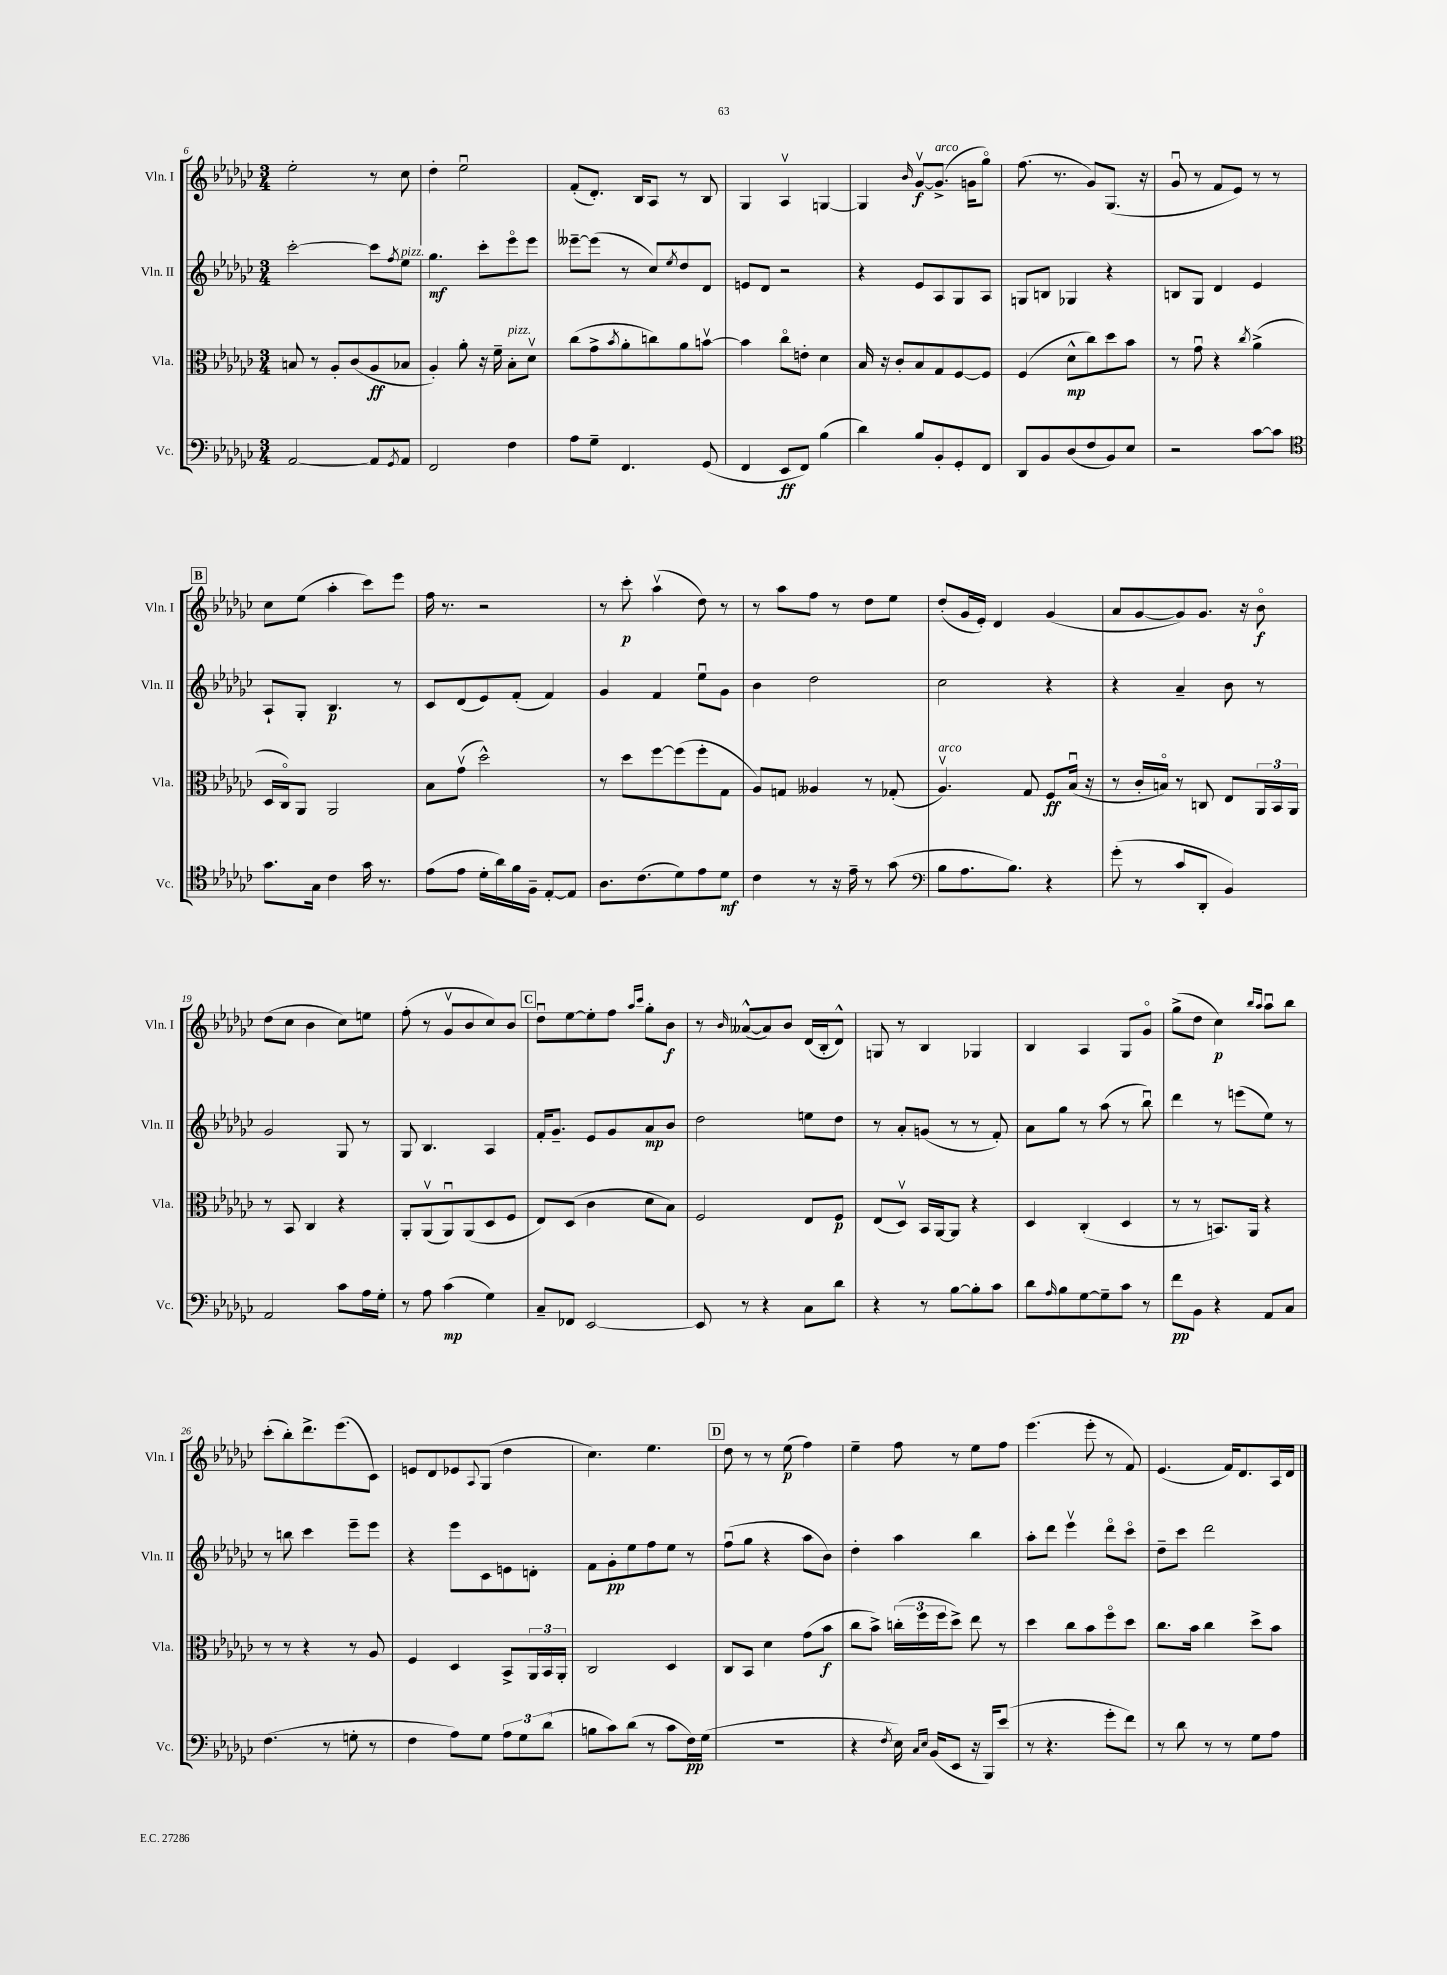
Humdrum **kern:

**kern	**dynam	**kern	**dynam	**kern	**dynam	**kern	**dynam
*part4	*part4	*part3	*part3	*part2	*part2	*part1	*part1
*staff4	*staff4	*staff3	*staff3	*staff2	*staff2	*staff1	*staff1
*I"Vc.	*	*I"Vla.	*	*I"Vln. II	*	*I"Vln. I	*
*I'Vc.	*	*I'Vla.	*	*I'Vln. II	*	*I'Vln. I	*
*clefF4	*	*clefC3	*	*clefG2	*	*clefG2	*
*k[b-e-a-d-g-c-]	*	*k[b-e-a-d-g-c-]	*	*k[b-e-a-d-g-c-]	*	*k[b-e-a-d-g-c-]	*
*M3/4	*	*M3/4	*	*M3/4	*	*M3/4	*
=6	=6	=6	=6	=6	=6	=6	=6
[2AA-/	.	8Bn/	.	[2ccc-'\	.	2ee-'\	.
.	.	8r	.	.	.	.	.
.	.	8A-'/L	.	.	.	.	.
.	.	(8c-/	.	.	.	.	.
8AA-/L]	.	8A-/	ff	8ccc-\L]	.	8r	.
8qGG-/	.	.	.	8qff/	.	.	.
!	!	!	!	!LO:TX:a:i:t=pizz.	!	!	!
8AA-/J	.	8B-X/J	.	8ee-\J	.	8cc-\	.
=7	=7	=7	=7	=7	=7	=7	=7
2FF/	.	4A-'/)	.	4.gg-\	mf	4dd-'\	.
.	.	8a-'\	.	.	.	2ee-u\	.
.	.	16r	.	8ccc-'\L	.	.	.
.	.	16f~\	.	.	.	.	.
!	!	!LO:TX:a:i:t=pizz.	!	!	!	!	!
4F\	.	8B-'\L	.	8eee-\	.	.	.
.	.	8d-v\J	.	8eee-\J	.	.	.
=8	=8	=8	=8	=8	=8	=8	=8
8A-\L	.	(8cc-\L	.	[8eee--X~\L	.	(8f'/L	.
8G-~\J	.	8g-^\	.	(8eee--\J]	.	8.d-'/J)	.
.	.	8qb-/	.	.	.	.	.
4.FF/	.	8a-'\	.	8r	.	.	.
.	.	.	.	.	.	16B-/KL	.
.	.	8ccn\)	.	8cc-/L)	.	8A-/J	.
.	.	.	.	8qee-/	.	.	.
.	.	8a-\	.	8dd-/	.	8r	.
(8GG-/	.	[8bnv\J	.	8d-/J	.	8B-/	.
=9	=9	=9	=9	=9	=9	=9	=9
4FF/	.	4b\]	.	8en/L	.	4G-/	.
.	.	.	.	8d-/J	.	.	.
8EE-/L	ff	8cc-\L	.	2r	.	4A-v/	.
8FF/J)	.	8en'\J	.	.	.	.	.
(4B-\	.	4d-\	.	.	.	[4Gn/	.
=10	=10	=10	=10	=10	=10	=10	=10
4d-\)	.	16B-/	.	4r	.	4G/]	.
.	.	16r	.	.	.	.	.
.	.	8c-'/L	.	.	.	.	.
.	.	.	.	.	.	16qqb-/	.
8B-/L	.	8B-/	.	8e-/L	.	[8g-v/L	f
!	!	!	!	!	!	!LO:TX:a:i:t=arco	!
8BB-'/	.	8G-/	.	8A-/	.	(8.g-^/J]	.
8GG-'/	.	[8F/	.	8G-/	.	.	.
.	.	.	.	.	.	16gn\KL	.
8FF/J	.	8F/J]	.	8A-/J	.	8gg-\J)	.
=11	=11	=11	=11	=11	=11	=11	=11
8DD-/L	.	(4F/	.	8Gn/L	.	(8.ff\	.
8BB-/	.	.	.	8Bn/J	.	.	.
.	.	.	.	.	.	8.r	.
(8D-/	.	8d-^^\L	mp	4G-X/	.	.	.
8F/	.	8cc-\)	.	.	.	8g-/L)	.
8BB-/)	.	8dd-\	.	4r	.	(8.G-/J	.
8E-/J	.	8b-\J	.	.	.	.	.
.	.	.	.	.	.	16r	.
=12	=12	=12	=12	=12	=12	=12	=12
2r	.	8r	.	8Bn/L	.	8g-u/	.
.	.	8g-u\	.	8G-/J	.	8r	.
.	.	4r	.	4d-/	.	8f/L	.
.	.	.	.	.	.	8e-/J)	.
.	.	8qcc-/	.	.	.	.	.
[8c-\L	.	(4a-^\	.	4e-/	.	8r	.
8c-\J]	.	.	.	.	.	8r	.
!!LO:LB:g=z
!!LO:REH:place=s1:t=B
=13	=13	=13	=13	=13	=13	=13	=13
*clefC4	*	*	*	*	*	*	*
8.g-\L	.	16D-/LL	.	8A-`/L	.	8cc-\L	.
.	.	16C-/J)	.	.	.	.	.
.	.	8AA-/J	.	8G-'/J	.	(8ee-\J	.
16G-\Jk	.	.	.	.	.	.	.
4c-\	.	2AA-/	.	4.B-/	p	4aa-'\	.
16g-\	.	.	.	.	.	8ccc-\L)	.
8.r	.	.	.	.	.	.	.
.	.	.	.	8r	.	8eee-\J	.
=14	=14	=14	=14	=14	=14	=14	=14
(8e-\L	.	8B-\L	.	8c-/L	.	16ff\	.
.	.	.	.	.	.	8.r	.
8e-\J	.	(8g-v\J	.	(8d-/	.	.	.
16d-'\LL	.	2dd-^^\)	.	8e-/)	.	2r	.
16a-\)	.	.	.	.	.	.	.
16f\	.	.	.	(8f'/J	.	.	.
16F~\JJ	.	.	.	.	.	.	.
[8E-'/L	.	.	.	4f/)	.	.	.
8E-/J]	.	.	.	.	.	.	.
=15	=15	=15	=15	=15	=15	=15	=15
8.A-\L	.	8r	.	4g-/	.	8r	.
.	.	8dd-\L	.	.	.	8ccc-'\	p
(8.c-\	.	.	.	.	.	.	.
.	.	[8ff\	.	4f/	.	(4aa-v\	.
8d-\)	.	(8ff\]	.	.	.	.	.
8e-\	.	8ff'\	.	8ee-u\L	.	8dd-\)	.
8d-\J	mf	8G-\J	.	8g-\J	.	8r	.
=16	=16	=16	=16	=16	=16	=16	=16
4c-\	.	8A-/L)	.	4b-\	.	8r	.
.	.	8Gn/J	.	.	.	8aa-\L	.
8r	.	4A--X/	.	2dd-\	.	8ff\J	.
16r	.	.	.	.	.	8r	.
16e-~\	.	.	.	.	.	.	.
8r	.	8r	.	.	.	8dd-\L	.
(8g-\	.	(8G-X'/	.	.	.	8ee-\J	.
=17	=17	=17	=17	=17	=17	=17	=17
*clefF4	*	*	*	*	*	*	*
!	!	!LO:TX:a:i:t=arco	!	!	!	!	!
8B-\L	.	4.A-v/)	.	2cc-\	.	(8dd-'/L	.
8.A-\	.	.	.	.	.	16g-/L	.
.	.	.	.	.	.	16e-'/JJ)	.
.	.	.	.	.	.	4d-/	.
8.B-\J)	.	.	.	.	.	.	.
.	.	8G-/	.	.	.	.	.
4r	.	8F/L	ff	4r	.	(4g-/	.
.	.	(16B-u/Jk	.	.	.	.	.
.	.	16r	.	.	.	.	.
=18	=18	=18	=18	=18	=18	=18	=18
(8g-'\	.	8r	.	4r	.	8a-/L	.
8r	.	16c-'/LL	.	.	.	[8g-/	.
.	.	16Bn/JJ)	.	.	.	.	.
8c-/L	.	8r	.	4a-~/	.	8g-/])	.
8DD-'/J	.	8Cn/	.	.	.	8.g-/J	.
4BB-/)	.	8E-/L	.	8b-\	.	.	.
.	.	.	.	.	.	16r	.
.	.	24AA-/L	.	8r	.	8b-\	f
.	.	24BB-/	.	.	.	.	.
.	.	24AA-/JJ	.	.	.	.	.
!!LO:LB:g=z
=19	=19	=19	=19	=19	=19	=19	=19
2AA-/	.	8r	.	2g-/	.	(8dd-\L	.
.	.	8BB-/	.	.	.	8cc-\J	.
.	.	4C-/	.	.	.	4b-\	.
8c-\L	.	4r	.	8G-/	.	8cc-\L)	.
16A-\L	.	.	.	8r	.	8een\J	.
16G-'\JJ	.	.	.	.	.	.	.
=20	=20	=20	=20	=20	=20	=20	=20
8r	.	8AA-'/L	.	8G-/	.	(8ff'\	.
8A-\	.	(8AA-v/	.	4.B-/	.	8r	.
(4c-\	mp	8AA-u/)	.	.	.	8g-v/L	.
.	.	(8AA-/	.	.	.	8b-/	.
4G-\)	.	8D-/	.	4A-/	.	8cc-/)	.
.	.	8F/J	.	.	.	8b-/J	.
!!LO:REH:place=s1:t=C
=21	=21	=21	=21	=21	=21	=21	=21
8C-~/L	.	8E-/L)	.	16f'/KL	.	8dd-u\L	.
.	.	.	.	8.g-~/J	.	.	.
8FF-X/J	.	(8D-/J	.	.	.	[8ee-\	.
[2EE-/	.	4c-\	.	8e-/L	.	8ee-'\]	.
.	.	.	.	8g-/	.	8ff\J	.
.	.	.	.	.	.	16qqaa-/LL	.
.	.	.	.	.	.	16qqccc-/JJ	.
.	.	8d-\L	.	8a-/	mp	8gg-'\L	.
.	.	8B-\J)	.	8b-/J	.	8b-\J	f
=22	=22	=22	=22	=22	=22	=22	=22
8EE-/]	.	2F/	.	2dd-\	.	8r	.
.	.	.	.	.	.	16qqb-/	.
8r	.	.	.	.	.	([8a--X^^/L	.
4r	.	.	.	.	.	8a--/])	.
.	.	.	.	.	.	8b-/J	.
8C-\L	.	8E-/L	.	8een\L	.	(16d-/LL	.
.	.	.	.	.	.	16B-'/J	.
8d-\J	.	8F/J	p	8dd-\J	.	8d-^^/J)	.
=23	=23	=23	=23	=23	=23	=23	=23
4r	.	(8E-/L	.	8r	.	8Gn/	.
.	.	8D-v/J)	.	8a-'/L	.	8r	.
8r	.	16BB-/LL	.	(8gn/J	.	4B-/	.
.	.	[16AA-/J	.	.	.	.	.
[8B-\L	.	8AA-/J]	.	8r	.	.	.
8B-'\]	.	4r	.	8r	.	4G-X/	.
8c-\J	.	.	.	8f'/)	.	.	.
=24	=24	=24	=24	=24	=24	=24	=24
8d-\L	.	4D-/	.	8a-\L	.	4B-/	.
16qqA-/	.	.	.	.	.	.	.
8B-\	.	.	.	8gg-\J	.	.	.
[8G-\	.	(4C-'/	.	8r	.	4A-/	.
8G-~\]	.	.	.	(8aa-\	.	.	.
8c-\J	.	4D-/	.	8r	.	8G-/L	.
8r	.	.	.	8bb-u\)	.	8g-/J	.
=25	=25	=25	=25	=25	=25	=25	=25
8f\L	pp	8r	.	4ddd-\	.	(8gg-^\L	.
8BB-\J	.	8r	.	.	.	8dd-\J	.
4r	.	8.BBn/L)	.	8r	.	4cc-\)	p
.	.	.	.	(8eeen\L	.	.	.
.	.	16AA-/Jk	.	.	.	.	.
.	.	.	.	.	.	16qqbb-/LL	.
.	.	.	.	.	.	16qqaa-/JJ	.
8AA-/L	.	4r	.	8ee-\J)	.	8aa-u\L	.
8C-/J	.	.	.	8r	.	8bb-\J	.
!!LO:LB:g=z
=26	=26	=26	=26	=26	=26	=26	=26
(4.F\	.	8r	.	8r	.	(8ccc-'\L	.
.	.	8r	.	8bbn\	.	8bb-'\)	.
.	.	4r	.	4ccc-\	.	8.ddd-^\	.
8r	.	.	.	.	.	.	.
.	.	.	.	.	.	(8.eee-\	.
8Gn'\	.	8r	.	8eee-~\L	.	.	.
8r	.	8A-/	.	8eee-\J	.	8c-\J)	.
=27	=27	=27	=27	=27	=27	=27	=27
4F\	.	4F/	.	4r	.	8en/L	.
.	.	.	.	.	.	8d-/	.
8A-\L)	.	4D-/	.	8eee-\L	.	8e-X/	.
.	.	.	.	.	.	8qqA-/	.
8G-\J	.	.	.	8c-\	.	(8G-/J	.
12A-\L	.	8BB-^/L	.	8en\	.	4dd-\	.
12G-\	.	.	.	.	.	.	.
.	.	24AA-/L	.	8dn'\J	.	.	.
(12d-\J	.	24BB-/	.	.	.	.	.
.	.	24AA-'/JJ	.	.	.	.	.
=28	=28	=28	=28	=28	=28	=28	=28
8Bn\L	.	2C-/	.	8f\L	.	4.cc-\)	.
8c-\)	.	.	.	8g-'\	pp	.	.
(8d-\J	.	.	.	8ee-\	.	.	.
8r	.	.	.	8ff\	.	4.ee-\	.
8c-\L	.	4D-/	.	8ee-\J	.	.	.
16F\L)	pp	.	.	8r	.	.	.
(16G-\JJ	.	.	.	.	.	.	.
!!LO:REH:place=s1:t=D
=29	=29	=29	=29	=29	=29	=29	=29
2.r	.	8C-/L	.	(8ffu\L	.	8dd-\	.
.	.	8BB-/J	.	8gg-\J	.	8r	.
.	.	4d-\	.	4r	.	8r	.
.	.	.	.	.	.	(8ee-\	p
.	.	(8g-\L	.	8aa-\L	.	4ff\)	.
.	.	8b-\J	f	8b-\J)	.	.	.
=30	=30	=30	=30	=30	=30	=30	=30
4r	.	8cc-\L	.	4dd-'\	.	4ee-~\	.
.	.	8b-^\J)	.	.	.	.	.
8qF/	.	.	.	.	.	.	.
16E-\)	.	(24ccn'\LL	.	4aa-\	.	8ff\	.
.	.	24ff\	.	.	.	.	.
16qqC-/LL	.	.	.	.	.	.	.
16qqE-/JJ	.	.	.	.	.	.	.
(16BB-/KL	.	.	.	.	.	.	.
.	.	24ff\J	.	.	.	.	.
8EE-/J	.	8dd-^\J)	.	.	.	8r	.
16r	.	8ee-\	.	4bb-\	.	8ee-\L	.
16BBB-/KL)	.	.	.	.	.	.	.
(8e-/J	.	8r	.	.	.	8ff\J	.
=31	=31	=31	=31	=31	=31	=31	=31
8r	.	4dd-\	.	8aa-'\L	.	(4.eee-\	.
4.r	.	.	.	8ddd-\J	.	.	.
.	.	8cc-\L	.	4eee-v\	.	.	.
.	.	8b-\	.	.	.	8eee-'\	.
8g-'\L	.	8ff\	.	8ddd-\L	.	8r	.
8f\J)	.	8dd-\J	.	8ccc-\J	.	8f/)	.
=32	=32	=32	=32	=32	=32	=32	=32
8r	.	8.cc-\L	.	8dd-~\L	.	(4.e-/	.
8d-\	.	.	.	8ccc-\J	.	.	.
.	.	16b-\Jk	.	.	.	.	.
8r	.	4cc-\	.	2ddd-\	.	.	.
8r	.	.	.	.	.	16f/KL)	.
.	.	.	.	.	.	8.d-/	.
8G-\L	.	8dd-^\L	.	.	.	.	.
8A-\J	.	8b-\J	.	.	.	16A-/L	.
.	.	.	.	.	.	16d-/JJ	.
==	==	==	==	==	==	==	==
*-	*-	*-	*-	*-	*-	*-	*-
